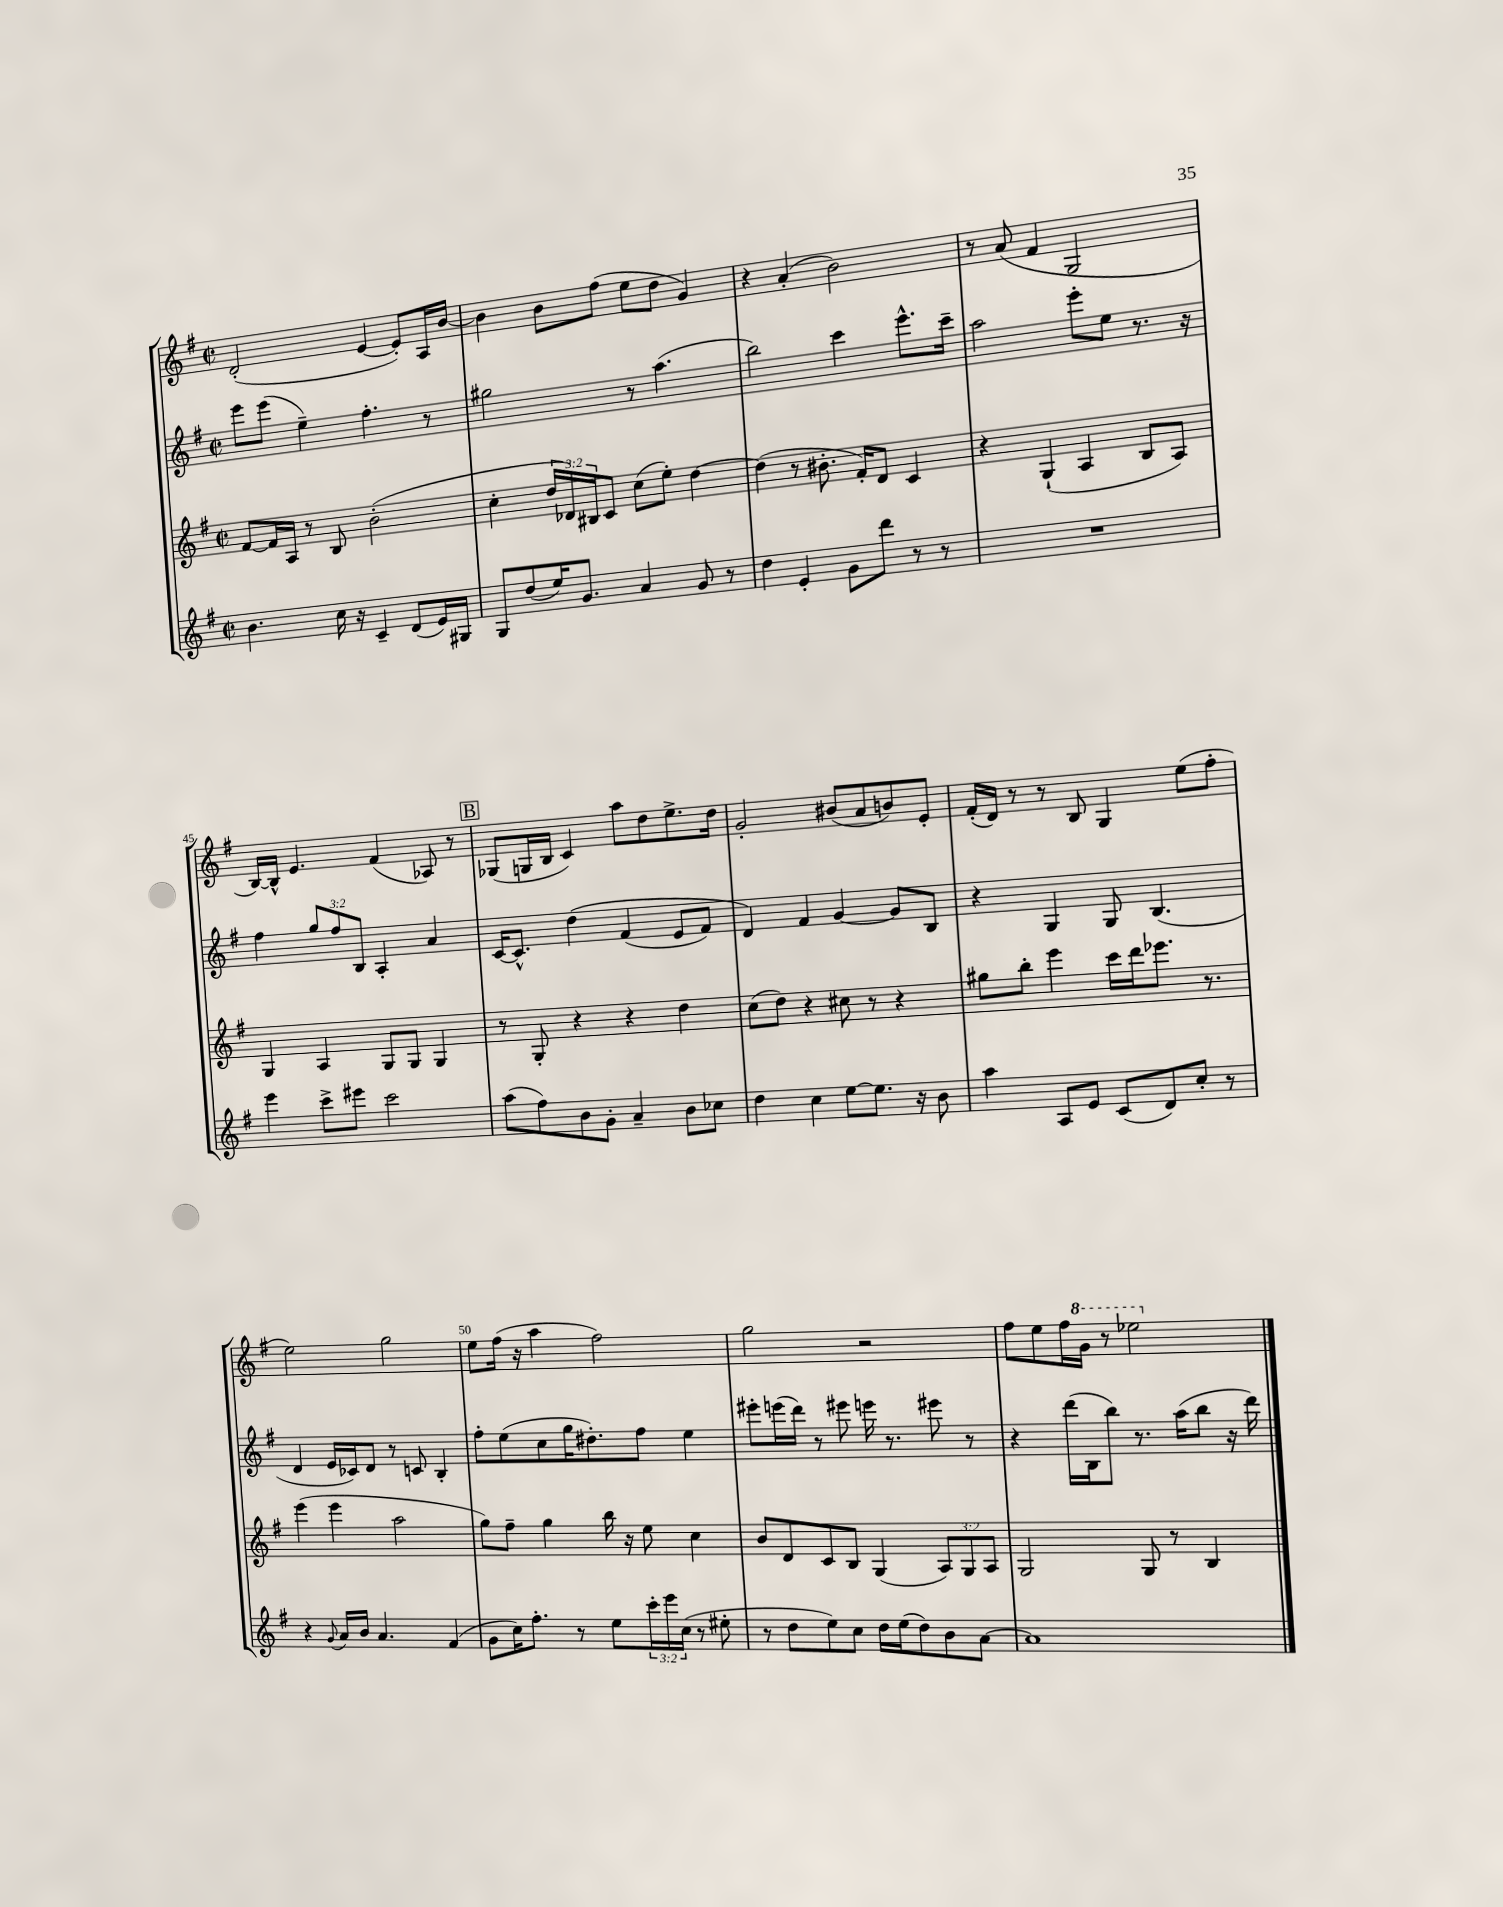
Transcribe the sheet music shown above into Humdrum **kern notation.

**kern	**kern	**kern	**kern
*part4	*part3	*part2	*part1
*staff4	*staff3	*staff2	*staff1
*clefG2	*clefG2	*clefG2	*clefG2
*k[f#]	*k[f#]	*k[f#]	*k[f#]
*M2/2	*M2/2	*M2/2	*M2/2
*met(c|)	*met(c|)	*met(c|)	*met(c|)
=41	=41	=41	=41
4.b\	[8f#/L	8eee\L	(2d'/
.	16f#/L]	(8eee\J	.
.	16A/JJ	.	.
.	8r	4ee~\)	.
16cc\	8B/	.	.
16r	.	.	.
4c~/	(2b'\	4.ff#'\	[4e/
(8d/L	.	.	8e'/L])
16e/L)	.	8r	16A/L
16G#X/JJ	.	.	[16b/JJ
=42	=42	=42	=42
8G/L	4cc'\	2gg#X\	4b\]
(8dd/	.	.	.
16ee/K)	24dd/LL	.	8b\L
.	24d-X/)	.	.
8.g/J	.	.	.
.	24B#X/J	.	.
.	8c/J	.	(8ff#\J
4a/	(8cc\L	8r	8ee\L
.	8ee'\J)	(4.aa\	8dd\J
8g/	[4dd\	.	4g/)
8r	.	.	.
=43	=43	=43	=43
4dd\	(4dd\]	2bb\)	4r
4e'/	8r	.	(4a'/
.	8.b#X'\	.	.
8g\L	.	4ccc\	2b\)
.	16f#'/KL)	.	.
8ddd\J	8d/J	.	.
8r	4c/	8.eee^^\L	.
8r	.	.	.
.	.	16ccc~\Jk	.
=44	=44	=44	=44
1r	4r	2aa\	8r
.	.	.	(8a/
.	(4G`/	.	4f#/
.	4A/	8eee'\L	2G/
.	.	8ee\J	.
.	8B/L	8.r	.
.	8A/J)	.	.
.	.	16r	.
!!LO:LB:g=z
=45	=45	=45	=45
4eee\	4G/	4ff#\	[16B/LL)
.	.	.	16B^^/JJ]
.	.	.	4.e/
8ccc^\L	4A/	12gg/L	.
.	.	12ff#/	.
8eee#X\J	.	.	.
.	.	12B/J	.
2ccc\	8G/L	4A'/	(4f#/
.	8G/J	.	.
.	4G/	4a/	8A-X/)
.	.	.	8r
!!LO:REH:place=s1:t=B
=46	=46	=46	=46
(8aa\L	8r	[16c/KL	(8G-X/L
.	.	8.c^^/J]	.
8ff#\)	8G'/	.	16Gn/L
.	.	.	16B/JJ
8b\	4r	(4dd\	4c/)
8g'\J	.	.	.
4a~/	4r	(4f#/	8aa\L
.	.	.	8dd\
8b\L	4dd\	8e/L	8.ee^\
8cc-X\J	.	8f#/J)	.
.	.	.	16dd\Jk
=47	=47	=47	=47
4dd\	(8cc\L	4d/)	2g'/
.	8dd\J)	.	.
4cc\	4r	4f#/	.
[8ee\L	8cc#X\	[4g/	(8b#X/L
8.ee\J]	8r	.	8a/
.	4r	8g/L]	8bn/)
16r	.	.	.
8b\	.	8B/J	8e'/J
=48	=48	=48	=48
4aa\	8gg#X\L	4r	(16f#'/LL
.	.	.	16d/JJ)
.	8bb'\J	.	8r
8A/L	4eee\	4G/	8r
8e/J	.	.	8B/
(8c/L	16ccc\LL	8G/	4G/
.	16ddd\J	.	.
8d/)	8.eee-X\J	(4.B/	.
8cc'/J	.	.	(8ee\L
.	8.r	.	.
8r	.	.	8ff#'\J
!!LO:LB:g=z
=49	=49	=49	=49
4r	(4eee\	4d/	2ee\)
8qqg/	.	.	.
16a/LL	4eee\	16e/LL	.
16b/JJ	.	16c-X/J)	.
4.a/	.	8d/J	.
.	2aa\	8r	2gg\
.	.	8cn/	.
(4f#/	.	4B'/	.
=50	=50	=50	=50
8g\L	8gg\L)	8ff#'\L	8ee\L
16cc\K)	8ff#~\J	(8ee\	(16ff#\Jk
8.ff#'\J	.	.	16r
.	4gg\	8cc\	4aa\
8r	.	16gg\K	.
.	.	8.dd#X'\)	.
8ee\L	16bb\	.	2ff#\)
.	16r	.	.
24ccc'\L	8ee\	8ff#\J	.
24eee\	.	.	.
(24cc\JJ	.	.	.
8r	4cc\	4ee\	.
8ee#X'\	.	.	.
=51	=51	=51	=51
8r	8b/L	8eee#X'\L	2gg\
8dd\L	8d/	(16eeen\L	.
.	.	16ddd\JJ)	.
8ee\)	8c/	8r	.
8cc\J	8B/J	8eee#X\	.
16dd\LL	(4G/	16eeen\	2r
(16ee\J	.	8.r	.
8dd\)	.	.	.
8b\	12A/L)	8eee#X\	.
.	12G/	.	.
[8a\J	.	8r	.
.	12A/J	.	.
=52	=52	=52	=52
1a]	2G/	4r	8ff#\L
.	.	.	8ee\
.	.	(16ddd\LL	16ff#\L
*	*	*	*8va
.	.	16B\J	16gg\JJ
.	.	8bb\J)	8r
.	8G/	8.r	2eee-X\
.	8r	.	.
.	.	(16aa\KL	.
.	4B/	8bb\J	.
.	.	16r	.
.	.	16ddd\)	.
*	*	*	*X8va
==	==	==	==
*-	*-	*-	*-
